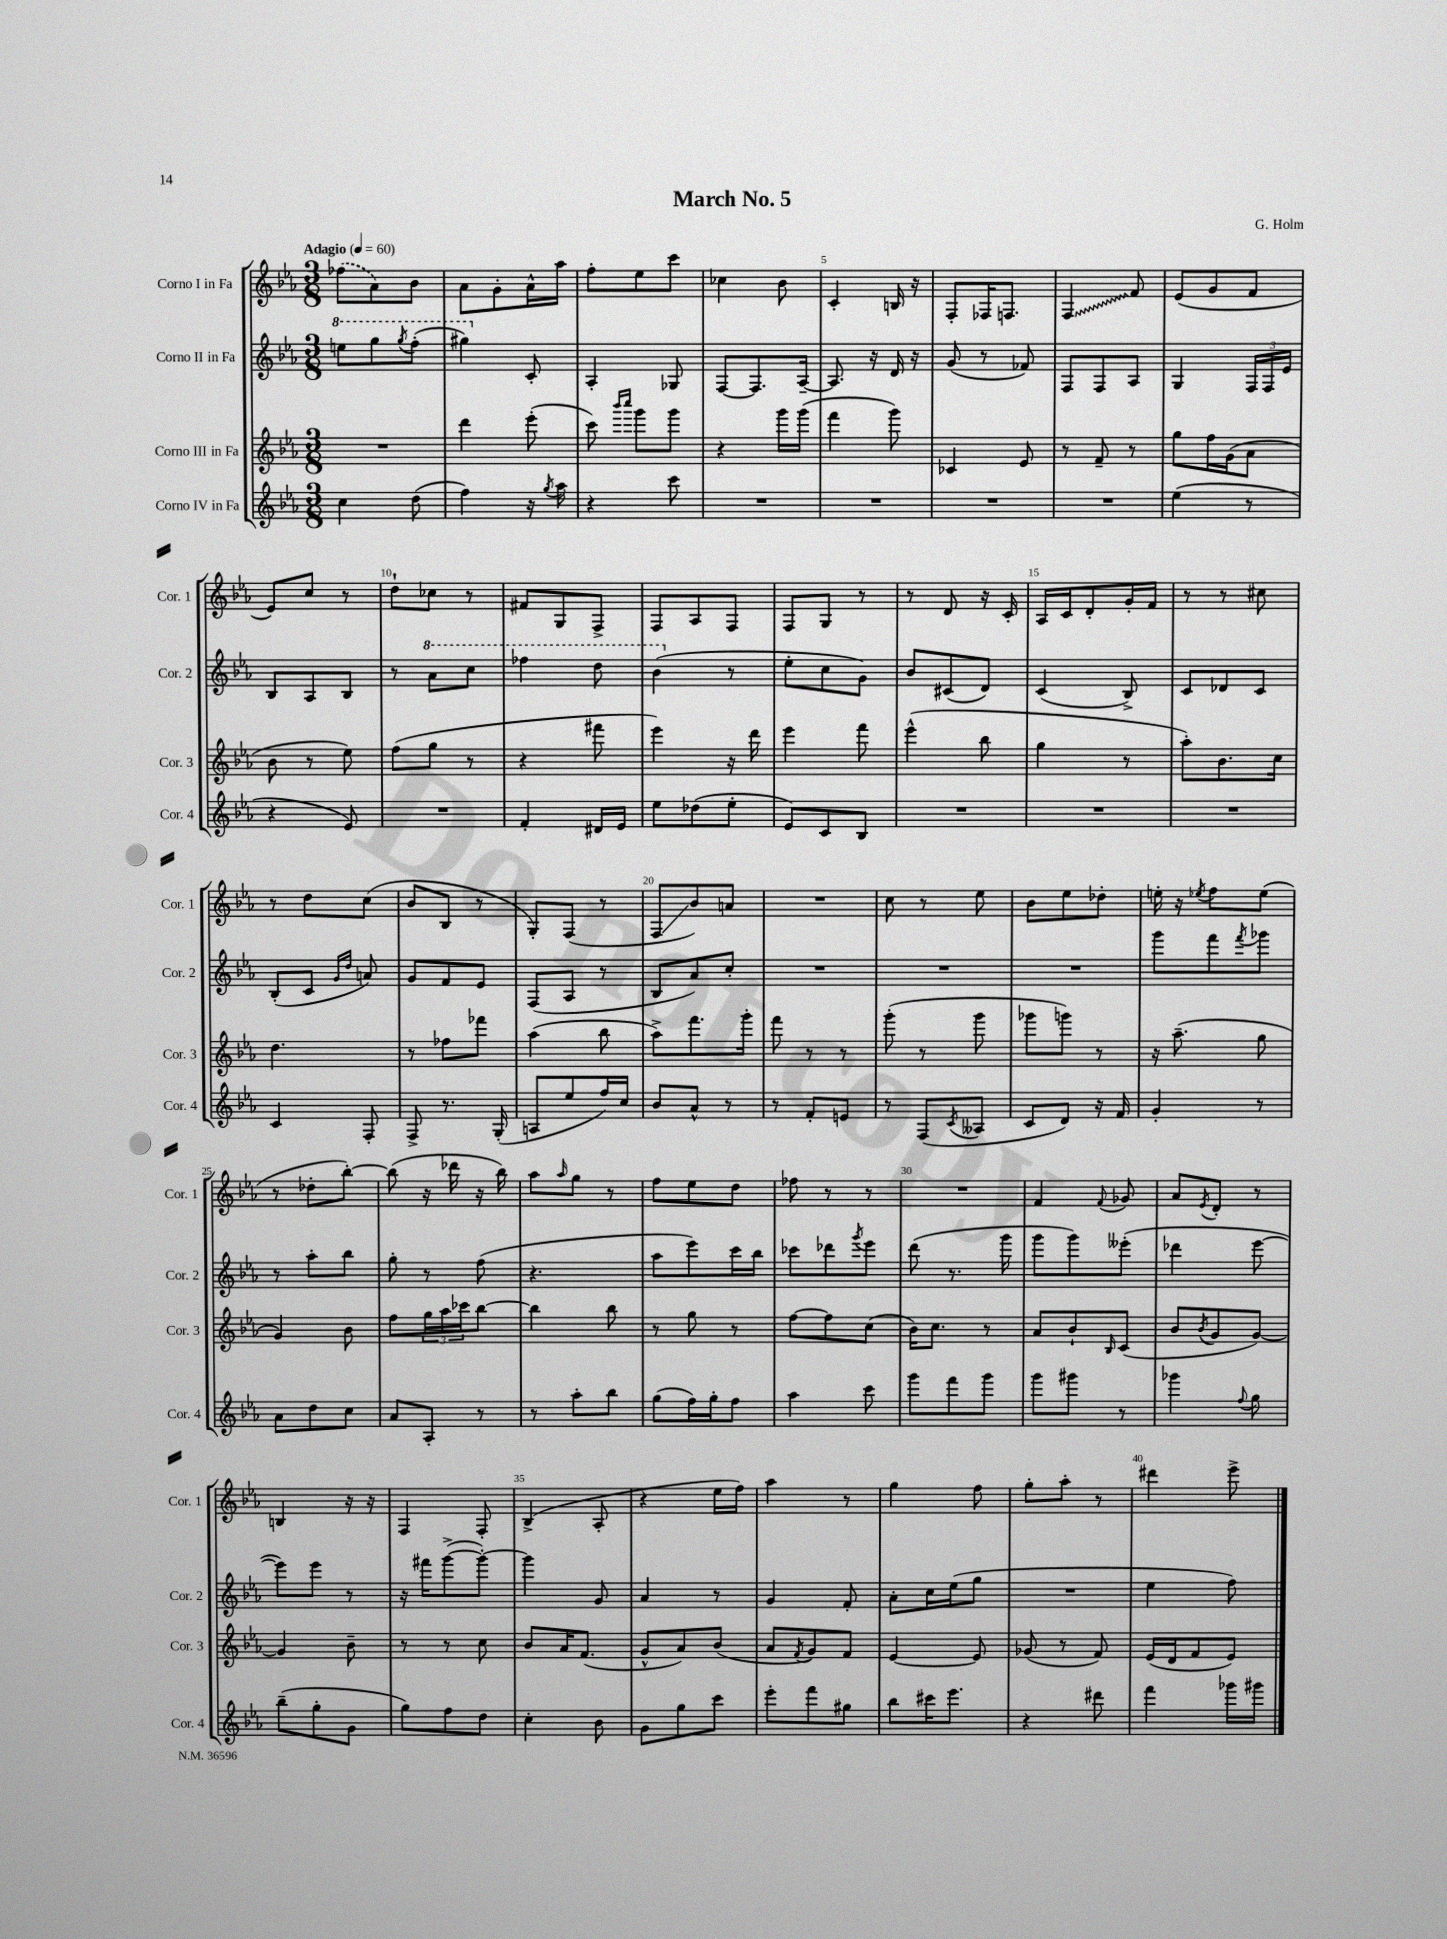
\header { title = "March No. 5" composer = "G. Holm" }
<<
\new StaffGroup <<
\new Staff = "s0" \with { instrumentName = "Corno I in Fa" shortInstrumentName = "Cor. 1" } {
    \clef treble \key ees \major \numericTimeSignature \time 3/8 \tempo "Adagio" 4 = 60
    \once \slurDashed fes''8( aes'8) bes'8 |
    aes'8 g'8-. aes'16-^ aes''16 |
    f''8-. ees''8 c'''8 |
    ces''4 bes'8 |
    c'4-. b16 r16 |
    f8-. fes16 f8. |
    \once \override Glissando.style = #'zigzag f4\glissando f'8 |
    ees'8( g'8 f'8 |
    ees'8) c''8 r8 |
    d''8-! ces''8 r8 |
    fis'8 g8 f8-> |
    f8 aes8 f8 |
    f8 g8 r8 |
    r8 d'8 r16 c'16-. |
    aes16 c'16 d'8-. g'16-. f'16 |
    r8 r8 cis''8 |
    r8 d''8 c''8( |
    bes'8 bes8 r8 |
    g8-.) f8( r8 |
    f8\glissando bes'8) a'8 |
    R4. |
    c''8 r8 ees''8 |
    bes'8 ees''8 des''8-. |
    e''16-. r16 \acciaccatura { ees''8 } f''8 ees''8( |
    r8 des''8-. bes''8~-.) |
    bes''8( r16 des'''16 r16 bes''16) |
    aes''8 \grace { aes''16 } g''8 r8 |
    f''8 ees''8 d''8 |
    fes''8 r8 r8 |
    R4. |
    f'4 \appoggiatura { f'8 } ges'8 |
    aes'8 \acciaccatura { ees'8 } d'8-. r8 |
    b4 r16 r16 |
    f4 f8-. |
    bes4->( aes8-. |
    r4 ees''16 f''16) |
    aes''4 r8 |
    g''4 f''8 |
    g''8-. aes''8-. r8 |
    dis'''4 ees'''8-> \bar "|." |
}
\new Staff = "s1" \with { instrumentName = "Corno II in Fa" shortInstrumentName = "Cor. 2" } {
    \clef treble \key ees \major \numericTimeSignature \time 3/8
    \ottava #1 e'''8 g'''8 \acciaccatura { g'''8 } f'''8-.( |
    gis'''4) \ottava #0 c'8-. |
    aes4-. ges8 |
    f8~ f8. aes16~-- |
    aes8. r16 d'16 r16 |
    g'8( r8 fes'8) |
    f8 f8 aes8 |
    g4 \tuplet 3/2 { f16 f16 ees'16 } |
    bes8 aes8 bes8 |
    r8 \ottava #1 aes''8 c'''8 |
    fes'''4 d'''8 |
    bes''4( \ottava #0 r8 |
    ees''8-. c''8 g'8) |
    bes'8 cis'8( d'8) |
    c'4( bes8->) |
    c'8 des'8 c'8 |
    bes8-.( c'8 \grace { g'16 d''16 } a'8) |
    g'8 f'8 ees'8 |
    f8( aes8 r8 |
    bes8 aes'8) c''8-. |
    R4. |
    R4. |
    R4. |
    g'''8 f'''8 \acciaccatura { f'''8 } ges'''8 |
    r8 aes''8-. bes''8 |
    g''8-. r8 f''8( |
    r4. |
    aes''8 ees'''8) c'''16 bes''16 |
    ces'''8 des'''8 \acciaccatura { g'''8 } ees'''8 |
    d'''8( r8. g'''16 |
    g'''8 g'''8) eeses'''8-.( |
    des'''4 ees'''8~ |
    ees'''8) ees'''8 r8 |
    r16 fis'''16 g'''8~->( g'''8~-.) |
    g'''4 g'8 |
    aes'4 r8 |
    g'4 f'8-. |
    aes'8-. c''16 ees''16( g''8 |
    R4. |
    ees''4 f''8) \bar "|." |
}
\new Staff = "s2" \with { instrumentName = "Corno III in Fa" shortInstrumentName = "Cor. 3" } {
    \clef treble \key ees \major \numericTimeSignature \time 3/8
    R4. |
    d'''4 ees'''8-.( |
    c'''8) \grace { bes'''16 c''''16 } g'''8 g'''8 |
    r4 g'''16 g'''16( |
    f'''4 g'''8) |
    ces'4 ees'8 |
    r8 f'8-- r8 |
    g''8 f''16 g'16( aes'8 |
    bes'8 r8 ees''8) |
    f''8( g''8 r8 |
    r4 fis'''8 |
    ees'''4) r16 d'''16 |
    ees'''4 f'''8 |
    ees'''4-^( bes''8 |
    g''4 r8 |
    aes''8-.) bes'8. c''16 |
    d''4. |
    r8 fes''8 fes'''8 |
    aes''4( bes''8 |
    aes''8->) f'''8. g'''16-. |
    f'''8 r8 r8 |
    g'''8-.( r8 g'''8 |
    ges'''8 g'''8) r8 |
    r16 aes''8.--( g''8 |
    g'4) bes'8 |
    f''8 \tuplet 3/2 { g''16 aes''16 ces'''16 } bes''8~ |
    bes''4 bes''8 |
    r8 g''8 r8 |
    f''8~ f''8 c''8( |
    bes'16) c''8. r8 |
    aes'8 bes'8-! \grace { bes16 } c'8( |
    bes'8 \acciaccatura { bes'8 } g'8 g'8~) |
    g'4 bes'8-- |
    r8 r8 c''8 |
    bes'8 aes'16 f'8.( |
    g'8-^ aes'8) bes'8( |
    aes'8 \acciaccatura { f'8 } g'8) f'8 |
    ees'4~ ees'8 |
    ges'8( r8 f'8) |
    ees'16( d'16 f'8 ees'8) \bar "|." |
}
\new Staff = "s3" \with { instrumentName = "Corno IV in Fa" shortInstrumentName = "Cor. 4" } {
    \clef treble \key ees \major \numericTimeSignature \time 3/8
    c''4 d''8( |
    f''4) r16 \acciaccatura { g''8 } aes''16 |
    r4 c'''8 |
    R4. |
    R4. |
    R4. |
    R4. |
    ees''4( r8 |
    r4 ees'8) |
    R4. |
    f'4-. dis'16 ees'16 |
    ees''8 des''8( ees''8-. |
    ees'8) c'8 bes8 |
    R4. |
    R4. |
    R4. |
    c'4 f8-. |
    f8-> r8. g16-.( |
    a8 ees''8 f''16) c''16 |
    bes'8 aes'8-^ r8 |
    r8 f'8-. e'8 |
    r8 f8( \acciaccatura { c'8 } aeses8 |
    c'8 d'8) r16 f'16 |
    g'4-. r8 |
    aes'8 d''8 c''8 |
    aes'8 aes8-. r8 |
    r8 aes''8-. bes''8 |
    g''8( f''16) g''16-. f''8 |
    aes''4 c'''8 |
    g'''8 f'''8 g'''8 |
    g'''8 gis'''8 r8 |
    ges'''4 \appoggiatura { f''8 } g''8 |
    bes''8--( g''8-. g'8 |
    g''8) f''8 d''8 |
    c''4-. bes'8 |
    g'8 g''8 c'''8 |
    ees'''8-. f'''8 gis''8 |
    bes''8 cis'''16 ees'''8. |
    r4 dis'''8 |
    f'''4 ges'''16 gis'''16 \bar "|." |
}
>>
>>
\layout { \context { \Score \override BarNumber.break-visibility = ##(#f #t #t) barNumberVisibility = #(every-nth-bar-number-visible 5) } }
